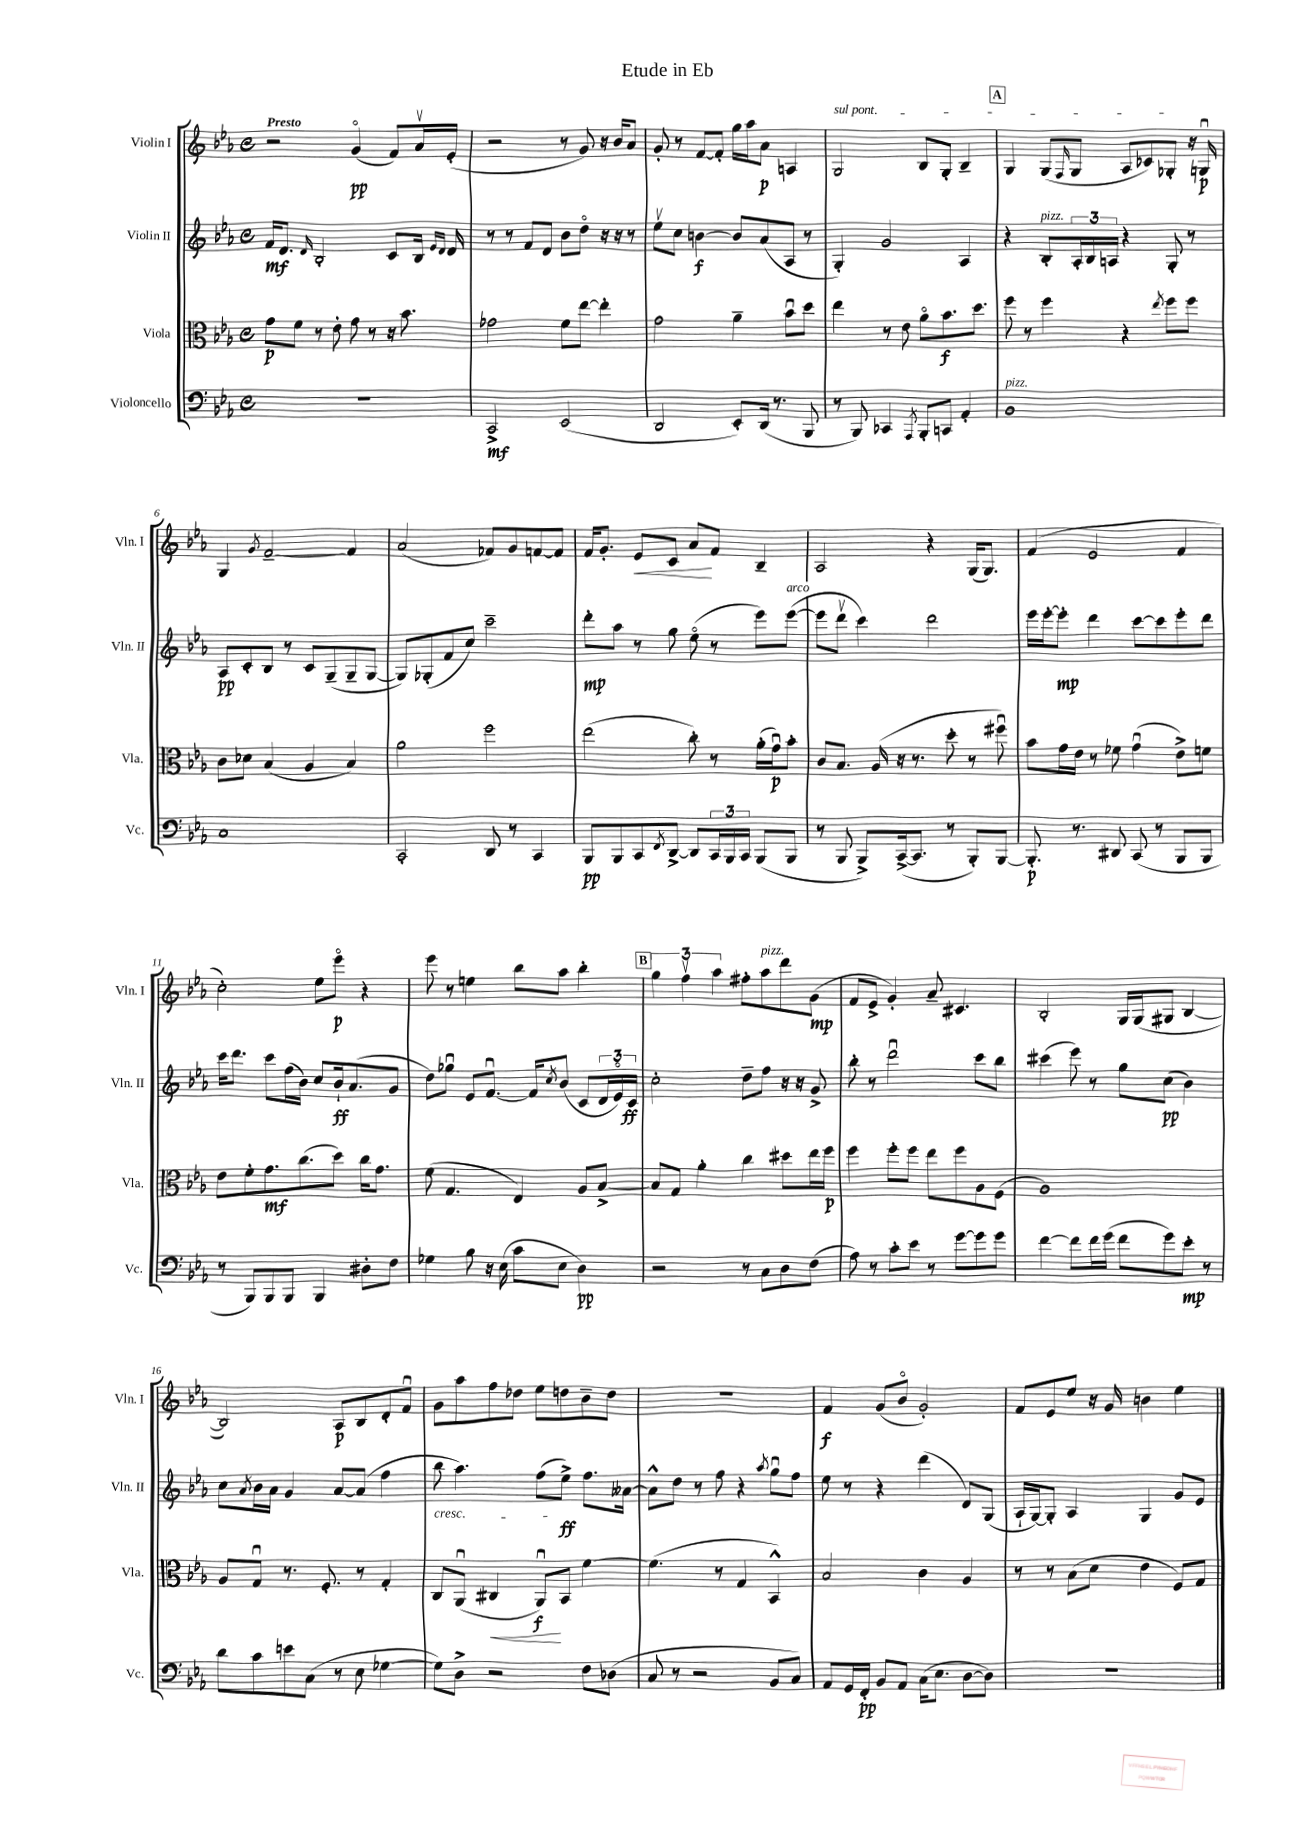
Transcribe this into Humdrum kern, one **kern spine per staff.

**kern	**dynam	**kern	**dynam	**kern	**dynam	**kern	**dynam
*part4	*part4	*part3	*part3	*part2	*part2	*part1	*part1
*staff4	*staff4	*staff3	*staff3	*staff2	*staff2	*staff1	*staff1
*I"Violoncello	*	*I"Viola	*	*I"Violin II	*	*I"Violin I	*
*I'Vc.	*	*I'Vla.	*	*I'Vln. II	*	*I'Vln. I	*
*clefF4	*	*clefC3	*	*clefG2	*	*clefG2	*
*k[b-e-a-]	*	*k[b-e-a-]	*	*k[b-e-a-]	*	*k[b-e-a-]	*
*M4/4	*	*M4/4	*	*M4/4	*	*M4/4	*
*met(c)	*	*met(c)	*	*met(c)	*	*met(c)	*
=1	=1	=1	=1	=1	=1	=1	=1
!	!	!	!	!	!	!LO:TX:a:B:t=Presto	!
1r	.	8g\L	p	16f/KL	mf	2r	.
.	.	.	.	8.d/J	.	.	.
.	.	8f\J	.	.	.	.	.
.	.	.	.	16qqd/	.	.	.
.	.	8r	.	2B-'/	.	.	.
.	.	8e-'\	.	.	.	.	.
.	.	8g\	.	.	.	(4g/	pp
.	.	8r	.	.	.	.	.
.	.	16r	.	8c/L	.	8f/L)	.
.	.	8.b-\	.	.	.	.	.
.	.	.	.	16B-/Jk	.	16a-v/L	.
.	.	.	.	16qqe-/LL	.	.	.
.	.	.	.	16qqd/JJ	.	.	.
.	.	.	.	16d/	.	(16e-'/JJ	.
=2	=2	=2	=2	=2	=2	=2	=2
2CC^/	mf	2g-X\	.	8r	.	2r	.
.	.	.	.	8r	.	.	.
.	.	.	.	8f/L	.	.	.
.	.	.	.	8d/J	.	.	.
(2EE-/	.	8f\L	.	8b-\L	.	8r	.
.	.	[8ee-\J	.	8dd\J	.	8g/)	.
.	.	4ee-'\]	.	16r	.	16r	.
.	.	.	.	16r	.	16b-/KL	.
.	.	.	.	8r	.	8a-/J	.
=3	=3	=3	=3	=3	=3	=3	=3
2DD/	.	2g\	.	8ee-v\L	.	8g'/	.
.	.	.	.	8cc\J	.	8r	.
.	.	.	.	[4bn\	f	[8f/L	.
.	.	.	.	.	.	8f'/J]	.
8EE-'/L)	.	4a-~\	.	8b/L]	.	16gg\LL	.
.	.	.	.	.	.	16aa-\J	.
(16DD/Jk	.	.	.	(8a-/	.	8a-\J	p
8.r	.	.	.	.	.	.	.
.	.	8b-u\L	.	8A-/J	.	4An/	.
8BBB-/	.	8dd\J	.	8r	.	.	.
=4	=4	=4	=4	=4	=4	=4	=4
!	!	!	!	!	!	!LO:TX:a:i:t=sul pont.	!
8r	.	4ee-\	.	4G'/)	.	2G/	.
8BBB-/)	.	.	.	.	.	.	.
4CC-X/	.	8r	.	2g/	.	.	.
.	.	8e-\	.	.	.	.	.
8qAAA-/	.	.	.	.	.	.	.
8BBB-'/L	.	8a-\L	.	.	.	8B-/L	.
8CCn/J	.	8.b-\	f	.	.	8G'/J	.
4AA-'/	.	.	.	4A-/	.	4B-~/	.
.	.	8.dd\J	.	.	.	.	.
!!LO:REH:place=s1:t=A
=5	=5	=5	=5	=5	=5	=5	=5
!LO:TX:a:i:t=pizz.	!	!	!	!	!	!	!
1BB-	.	8ff\	.	4r	.	4G/	.
.	.	8r	.	.	.	.	.
!	!	!	!	!LO:TX:a:i:t=pizz.	!	!	!
.	.	4ff\	.	8B-'/L	.	(8G/L	.
.	.	.	.	.	.	16qqF/	.
.	.	.	.	24A-'/L	.	8G/J	.
.	.	.	.	24B-/	.	.	.
.	.	.	.	24An/JJ	.	.	.
.	.	4r	.	4r	.	8A-/L	.
.	.	.	.	.	.	8c-X/)	.
.	.	8qee-/	.	.	.	.	.
.	.	8ff\L	.	8G'/	.	8G-X'/J	.
.	.	8ff\J	.	8r	.	16r	.
.	.	.	.	.	.	16Gnu/	p
!!LO:LB:g=z
=6	=6	=6	=6	=6	=6	=6	=6
1C	.	8c\L	.	8A-/L	pp	4G/	.
.	.	8d-X\J	.	8c'/	.	.	.
.	.	.	.	.	.	8qg/	.
.	.	(4B-/	.	8B-/J	.	[2f~/	.
.	.	.	.	8r	.	.	.
.	.	4A-/	.	8c/L	.	.	.
.	.	.	.	(8G~/	.	.	.
.	.	4B-/)	.	8G~/	.	4f/]	.
.	.	.	.	[8G/J	.	.	.
=7	=7	=7	=7	=7	=7	=7	=7
2CC'/	.	2a-\	.	8G/L])	.	(2a-/	.
.	.	.	.	(8G-X'/	.	.	.
.	.	.	.	8f/	.	.	.
.	.	.	.	8cc/J)	.	.	.
8DD/	.	2ff\	.	2ccc~\	.	8f-X/L)	.
8r	.	.	.	.	.	8g/	.
4CC/	.	.	.	.	.	[8fn/	.
.	.	.	.	.	.	8f/J]	.
=8	=8	=8	=8	=8	=8	=8	=8
8BBB-/L	pp	(2ee-\	.	8ddd'\L	mp	16f/KL	.
.	.	.	.	.	.	8.g'/J	.
8BBB-/	.	.	.	8aa-\J	.	.	.
!	!	!	!	!	!	!	!LO:HP:b
8CC/	.	.	.	8r	.	8e-/L	<
8qFF/	.	.	.	.	.	.	.
[8DD^/J	.	.	.	8gg\	.	8c/J	.
8DD/L]	.	8cc'\)	.	(8ee-\	.	8a-/L	.
24CC/L	.	8r	.	8r	.	8f/J	[
24BBB-/	.	.	.	.	.	.	.
24CC/JJ	.	.	.	.	.	.	.
(8BBB-/L	.	(16a-'\LL	.	8eee-\L)	.	4B-~/	.
.	.	16gu\J)	p	.	.	.	.
!	!	!	!	!LO:TX:a:i:t=arco	!	!	!
8BBB-/J	.	8b-'\J	.	([8eee-\J	.	.	.
=9	=9	=9	=9	=9	=9	=9	=9
8r	.	8c/L	.	8eee-\L]	.	2A-/	.
8BBB-/	.	8.B-/J	.	8dddv\J	.	.	.
8BBB-^/L)	.	.	.	4ccc\)	.	.	.
.	.	(16A-/	.	.	.	.	.
([16CC^/k	.	16r	.	.	.	.	.
8.CC/J]	.	8.r	.	.	.	.	.
.	.	.	.	2ddd\	.	4r	.
8r	.	8dd'\	.	.	.	.	.
8BBB-'/L)	.	8r	.	.	.	(16G/KL	.
.	.	.	.	.	.	8.G/J)	.
[8BBB-/J	.	8ff#Xu\)	.	.	.	.	.
=10	=10	=10	=10	=10	=10	=10	=10
8.BBB-'/]	p	8b-\L	.	16eee-\LL	.	(4f/	.
.	.	.	.	[16eee-'\J	.	.	.
.	.	16g\L	.	8eee-'\J]	mp	.	.
8.r	.	16e-\JJ	.	.	.	.	.
.	.	8r	.	4ddd\	.	2e-/	.
8DD#X/	.	8f-X\	.	.	.	.	.
(8CC/	.	(4gu\	.	[8ccc\L	.	.	.
8r	.	.	.	8ccc\]	.	.	.
8BBB-/L	.	8e-^\L)	.	8eee-'\	.	4f/	.
8BBB-/J	.	8fn\J	.	8ddd\J	.	.	.
!!LO:LB:g=z
=11	=11	=11	=11	=11	=11	=11	=11
8r	.	8e-\L	.	16ccc\KL	.	2cc'\)	.
.	.	.	.	8.ddd\J	.	.	.
8BBB-/L)	.	8f'\	.	.	.	.	.
8BBB-/	.	8.g\	mf	8ccc\L	.	.	.
8BBB-/J	.	.	.	(16ff\L	.	.	.
.	.	(8.cc\	.	16b-\JJ)	.	.	.
4BBB-/	.	.	.	8cc/L	.	8ee-\L	.
.	.	8dd\J)	.	16b-`/k	ff	8eee-\J	p
.	.	.	.	(8.a-/	.	.	.
8D#X'\L	.	16cc\KL	.	.	.	4r	.
.	.	8.g\J	.	.	.	.	.
8F\J	.	.	.	8g/J	.	.	.
=12	=12	=12	=12	=12	=12	=12	=12
4G-X\	.	(8f\	.	8dd\L)	.	8eee-\	.
.	.	4.G/	.	8gg-Xu\J	.	8r	.
8B-\	.	.	.	8e-/L	.	4een\	.
16r	.	.	.	[8.fu/J	.	.	.
(16E-\	.	.	.	.	.	.	.
8c\L	.	4E-/)	.	.	.	8bb-\L	.
.	.	.	.	16f/KL]	.	.	.
.	.	.	.	8qcc/	.	.	.
8E-\J	.	.	.	(8b-/J	.	8aa-\J	.
4D\)	pp	8A-/L	.	8c/L	.	4bb-'\	.
.	.	[8B-^/J	.	24d/L	.	.	.
.	.	.	.	24e-/)	.	.	.
.	.	.	.	24c/JJ	ff	.	.
!!LO:REH:place=s1:t=B
=13	=13	=13	=13	=13	=13	=13	=13
2r	.	8B-/L]	.	2cc'\	.	6gg\	.
.	.	8G/J	.	.	.	.	.
.	.	.	.	.	.	6ffv\	.
.	.	4a-'\	.	.	.	.	.
.	.	.	.	.	.	6aa-\	.
8r	.	4cc\	.	8dd~\L	.	8ff#X'\L	.
!	!	!	!	!	!	!LO:TX:a:i:t=pizz.	!
8C\L	.	.	.	8ff\J	.	8aa-\	.
8D\	.	8dd#X\L	.	16r	.	8ddd\	.
.	.	.	.	16r	.	.	.
(8F\J	.	16ee-\L	.	8g^/	.	(8g\J	mp
.	.	16ff\JJ	p	.	.	.	.
=14	=14	=14	=14	=14	=14	=14	=14
8A-\)	.	4ff\	.	8bb-'\	.	8f/L	.
8r	.	.	.	8r	.	8e-^/J	.
8c'\L	.	8ff'\L	.	2dddu\	.	4g'/)	.
8e-\J	.	8ff\J	.	.	.	.	.
8r	.	8ee-\L	.	.	.	8a-~/	.
[8g\L	.	8ff\	.	.	.	4.c#X/	.
8g\]	.	8A-\	.	8ccc\L	.	.	.
8g\J	.	(8F\J	.	8bb-\J	.	.	.
=15	=15	=15	=15	=15	=15	=15	=15
[4f\	.	1A-)	.	(4ccc#X\	.	2B-'/	.
8f\L]	.	.	.	8eee-\)	.	.	.
16f\L	.	.	.	8r	.	.	.
(16g\JJ	.	.	.	.	.	.	.
8f\L	.	.	.	8gg\L	.	16G/LL	.
.	.	.	.	.	.	(16G/J	.
8g\)	.	.	.	(8cc\J	pp	8G#X/J	.
8e-'\J	mp	.	.	4b-\)	.	[4B-/	.
8r	.	.	.	.	.	.	.
!!LO:LB:g=z
=16	=16	=16	=16	=16	=16	=16	=16
8d\L	.	8A-/L	.	8cc\L	.	2B-/])	.
.	.	.	.	8qa-/	.	.	.
8c\	.	8Gu/J	.	16b-\L	.	.	.
.	.	.	.	16a-\JJ	.	.	.
8en\	.	8.r	.	4g/	.	.	.
(8C\J	.	.	.	.	.	.	.
.	.	8.F'/	.	.	.	.	.
8r	.	.	.	[8a-/L	.	8A-/L	p
8E-\	.	8r	.	(8a-/J]	.	8B-/	.
[4G-X\	.	4G'/	.	4ff\	.	8d'/	.
.	.	.	.	.	.	8fu/J	.
=17	=17	=17	=17	=17	=17	=17	=17
!	!	!	!	!LO:TX:b:i:t=cresc.	!	!	!
8G-\L])	.	8C/L	.	8bb-\	.	8g\L	.
8D^\J	.	(8AA-u/J	.	4.aa-\)	.	8aa-\	.
!	!	!	!LO:HP:b	!	!	!	!
2r	.	4C#X/	<	.	.	8ff\	.
.	.	.	.	.	.	8dd-X\J	.
.	.	8AA-u/L)	f	(8ff\L	.	8ee-\L	.
.	.	8BB-/J	[	8ee-^\J)	ff	8ddn\	.
8F\L	.	[4f\	.	8.ff\L	.	8b-~\	.
(8D-X\J	.	.	.	.	.	8dd\J	.
.	.	.	.	[16a--X\Jk	.	.	.
=18	=18	=18	=18	=18	=18	=18	=18
8C/	.	(4.f\]	.	8a--^^\L]	.	1r	.
8r	.	.	.	8dd\J	.	.	.
2r	.	.	.	8r	.	.	.
.	.	8r	.	8ff\	.	.	.
.	.	4G/	.	4r	.	.	.
.	.	.	.	8qaa-/	.	.	.
8BB-/L	.	4BB-^^/)	.	8ggu\L	.	.	.
8C/J)	.	.	.	8ff\J	.	.	.
=19	=19	=19	=19	=19	=19	=19	=19
8AA-/L	.	2B-/	.	8ee-\	.	4f/	f
16GG/L	.	.	.	8r	.	.	.
16FF'/JJ	pp	.	.	.	.	.	.
8BB-/L	.	.	.	4r	.	(8g/L	.
8AA-/J	.	.	.	.	.	8b-/J	.
(16C\KL	.	4c\	.	(4ddd\	.	2g'/)	.
8.E-\J	.	.	.	.	.	.	.
[8D\L	.	4A-/	.	8d/L)	.	.	.
8D\J])	.	.	.	(8G/J	.	.	.
=20	=20	=20	=20	=20	=20	=20	=20
1r	.	8r	.	16A-`/LL	.	8f/L	.
.	.	.	.	[16G/J)	.	.	.
.	.	8r	.	8G'/J]	.	8e-/	.
.	.	(8B-\L	.	4A-/	.	8ee-/J	.
.	.	8d\J	.	.	.	16r	.
.	.	.	.	.	.	16g/	.
.	.	4e-\	.	4G/	.	4bn\	.
.	.	8F/L)	.	8g/L	.	4ee-\	.
.	.	8G/J	.	8e-/J	.	.	.
==	==	==	==	==	==	==	==
*-	*-	*-	*-	*-	*-	*-	*-
